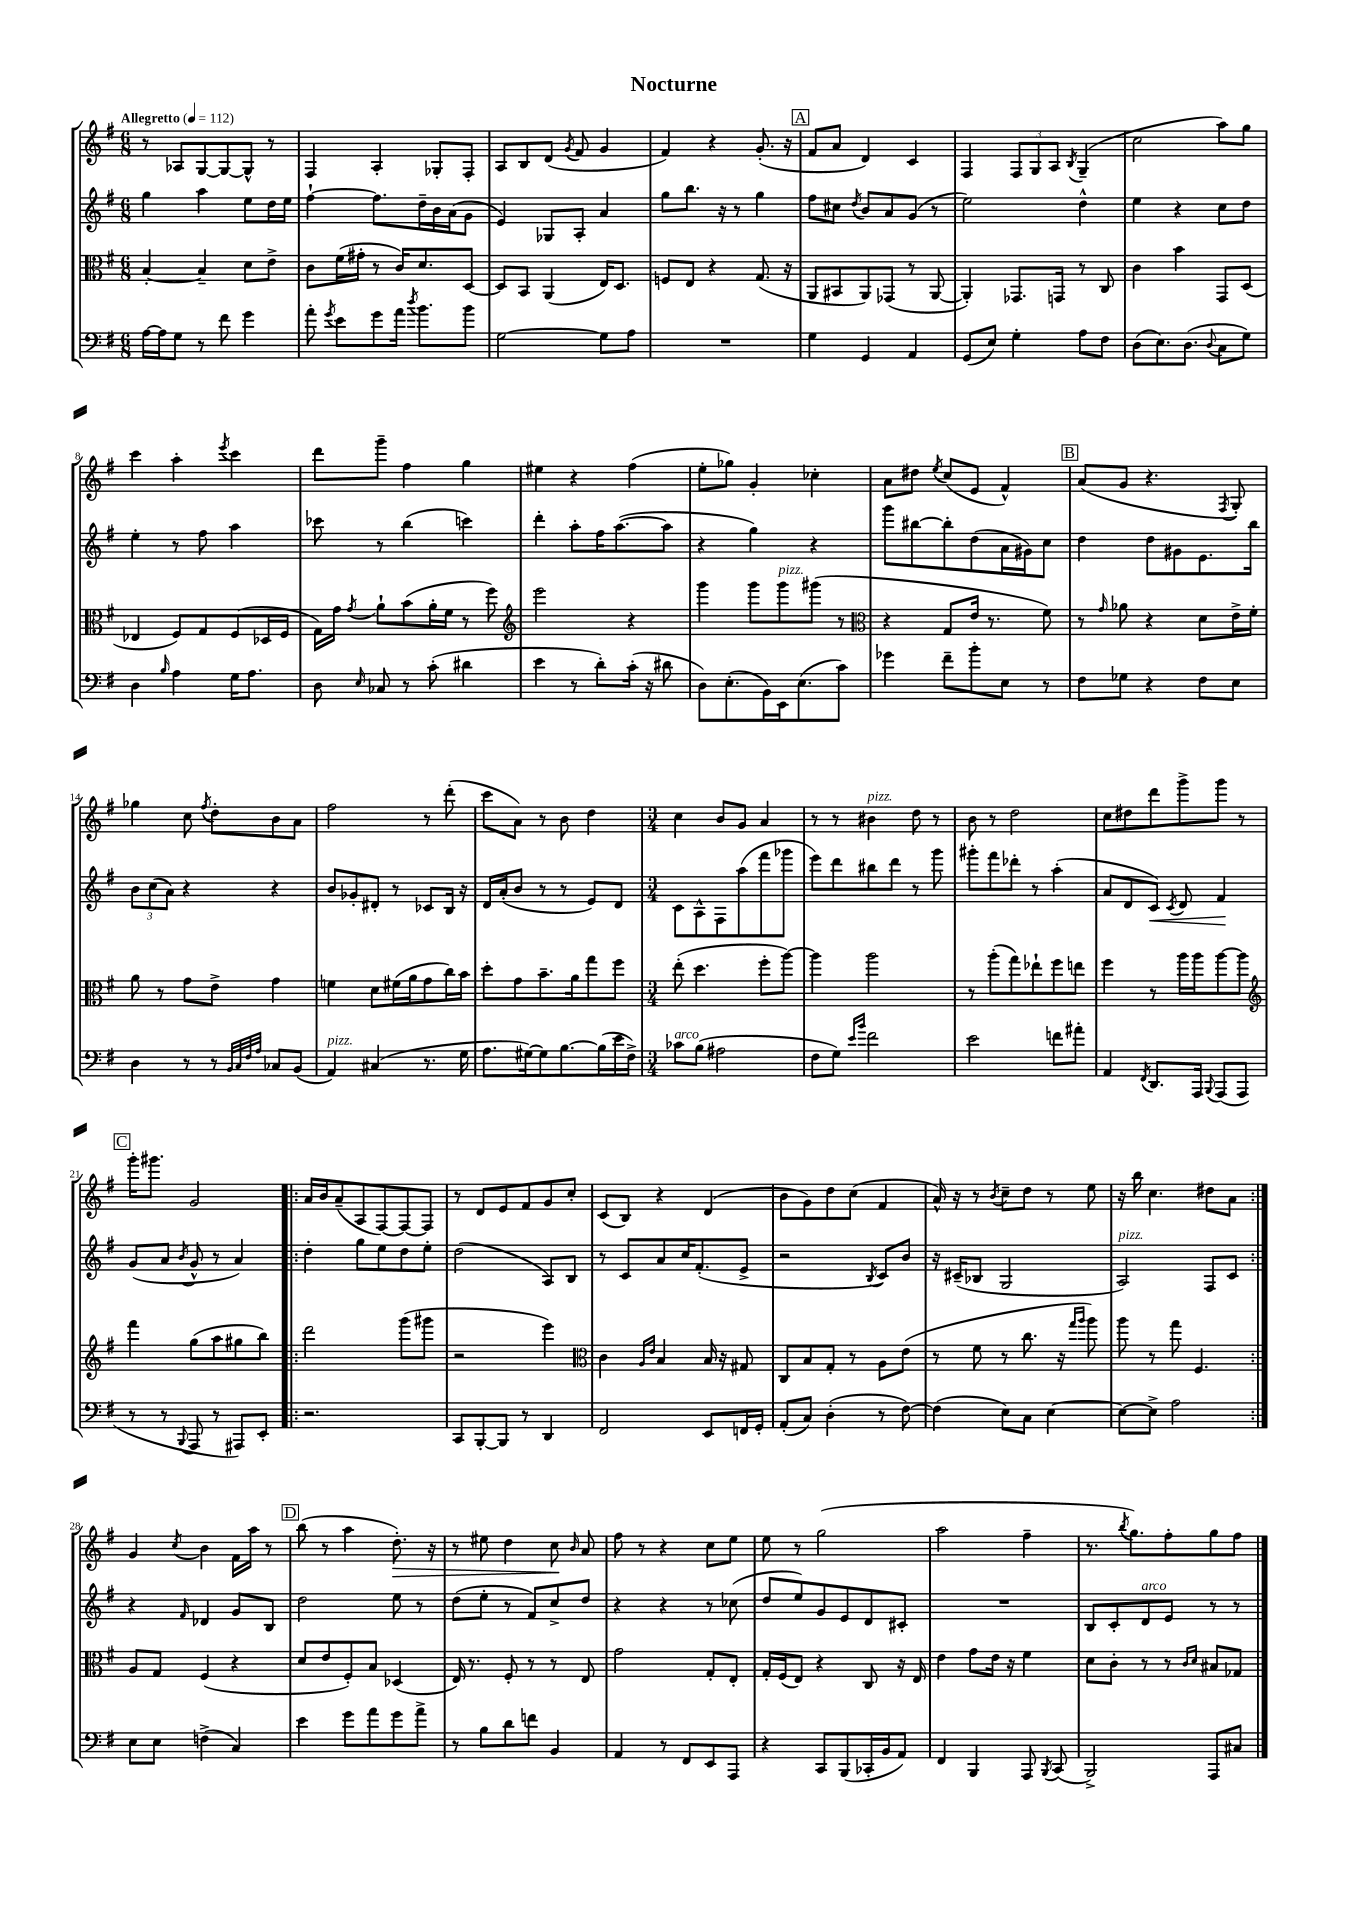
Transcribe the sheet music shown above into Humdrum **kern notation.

**kern	**kern	**kern	**dynam	**kern	**dynam
*part4	*part3	*part2	*part2	*part1	*part1
*staff4	*staff3	*staff2	*staff2	*staff1	*staff1
*clefF4	*clefC3	*clefG2	*	*clefG2	*
*k[f#]	*k[f#]	*k[f#]	*	*k[f#]	*
*M6/8	*M6/8	*M6/8	*	*M6/8	*
*MM112	*MM112	*MM112	*	*MM112	*
=1	=1	=1	=1	=1	=1
!	!	!	!	!LO:TX:a:B:t=Allegretto	!
[16A\LL	[4B'/	4gg\	.	8r	.
16A\J]	.	.	.	.	.
8G\J	.	.	.	8A-X/L	.
8r	4B~/]	4aa\	.	[8G/	.
8f#\	.	.	.	8G/_	.
4g\	8d\L	8ee\L	.	8G^^/J]	.
.	8e^\J	16dd\L	.	8r	.
.	.	16ee\JJ	.	.	.
=2	=2	=2	=2	=2	=2
8a'\	8c\L	[4ff#`\	.	4F#/	.
8qg/	.	.	.	.	.
8e\L	(16f#\L	.	.	.	.
.	16g#X'\JJ	.	.	.	.
8g\	8r	8.ff#\L]	.	4A'/	.
16a\Jk	16c/KL)	.	.	.	.
8qdd/	.	.	.	.	.
8.b\L	8.d/	16dd~\L	.	.	.
.	.	16b\	.	8G-X'/L	.
.	.	(16a\J	.	.	.
8b\J	[8D/J	8g\J	.	8F#'/J	.
=3	=3	=3	=3	=3	=3
[2G\	8D/L]	4e/)	.	8A/L	.
.	8BB/J	.	.	8B/	.
.	(4AA/	8G-X/L	.	(8d/J	.
.	.	.	.	8qg/	.
.	.	8A'/J	.	8f#/	.
8G\L]	16E/KL)	4a/	.	4g/	.
.	8.D/J	.	.	.	.
8A\J	.	.	.	.	.
=4	=4	=4	=4	=4	=4
2.r	8Fn/L	8gg\L	.	4f#/)	.
.	8E/J	8.bb\J	.	.	.
.	4r	.	.	4r	.
.	.	16r	.	.	.
.	.	8r	.	.	.
.	(8.G/	4gg\	.	(8.g'/	.
.	16r	.	.	16r	.
!!LO:REH:place=s1:t=A
=5	=5	=5	=5	=5	=5
4G\	8AA/L	8ff#\L	.	8f#/L	.
.	8BB#X/	8cc#X\J	.	8a/J	.
.	.	8qdd/	.	.	.
4GG/	8AA/)	8b/L	.	4d/)	.
.	(8GG-X/J	8a/	.	.	.
4AA/	8r	(8g/J	.	4c/	.
.	[8AA/	8r	.	.	.
=6	=6	=6	=6	=6	=6
(8GG/L	4AA'/])	2ee\)	.	4F#/	.
8E/J)	.	.	.	.	.
4G'\	8.GG-X/L	.	.	12F#/L	.
.	.	.	.	12G/	.
.	.	.	.	12A/J	.
.	16GGn/Jk	.	.	.	.
.	.	.	.	8qB/	.
8A\L	8r	4dd^^\	.	(4G~/	.
8F#\J	8C/	.	.	.	.
=7	=7	=7	=7	=7	=7
(8D\L	4c\	4ee\	.	2cc\	.
8.E\)	.	.	.	.	.
.	4b\	4r	.	.	.
(8.D\J	.	.	.	.	.
8qqD/	.	.	.	.	.
8C\L	8GG/L	8cc\L	.	8aa\L)	.
8G\J)	(8D/J	8dd\J	.	8gg\J	.
!!LO:LB:g=z
=8	=8	=8	=8	=8	=8
4D\	4E-X/	4ee'\	.	4ccc\	.
16qqB/	.	.	.	.	.
4A\	8F#/L)	8r	.	4aa'\	.
.	8G/	8ff#\	.	.	.
.	.	.	.	8qeee/	.
16G\KL	(8F#/	4aa\	.	4ccc\	.
8.A\J	.	.	.	.	.
.	16D-X/L	.	.	.	.
.	16F#/JJ	.	.	.	.
=9	=9	=9	=9	=9	=9
8D\	16G\LL)	8ccc-X\	.	8ddd\L	.
.	16g\JJ	.	.	.	.
16qqE/	8qg/	.	.	.	.
8C-X/	8a`\L	8r	.	8ggg~\J	.
8r	(8b\	(4bb\	.	4ff#\	.
(8c'\	16a'\L	.	.	.	.
.	16f#\JJ	.	.	.	.
4d#X\	8r	4cccn\)	.	4gg\	.
.	8ff#\)	.	.	.	.
=10	=10	=10	=10	=10	=10
*	*clefG2	*	*	*	*
4e\	2eee\	4ddd'\	.	4ee#X\	.
8r	.	8aa'\L	.	4r	.
8d'\L)	.	16ff#\K	.	.	.
.	.	([8.aa\	.	.	.
(16c'\Jk	4r	.	.	(4ff#\	.
16r	.	.	.	.	.
8d#X\	.	8aa\J]	.	.	.
=11	=11	=11	=11	=11	=11
8D\L)	4ggg\	4r	.	8ee'\L	.
(8.E'\	.	.	.	8gg-X\J)	.
.	8ggg\L	4gg\)	.	4g'/	.
16BB\L)	.	.	.	.	.
!	!LO:TX:a:i:t=pizz.	!	!	!	!
16EE\J	8ggg\	.	.	.	.
(8.E\	.	.	.	.	.
.	(8ggg#X\J	4r	.	4cc-X'\	.
8c\J)	8r	.	.	.	.
=12	=12	=12	=12	=12	=12
*	*clefC3	*	*	*	*
4g-X\	4r	8ggg\L	.	8a\L	.
.	.	[8bb#X\	.	8dd#X\J	.
.	.	.	.	8qee/	.
8f#~\L	8G/L	8bb#'\]	.	(8cc/L	.
8b'\	16e/Jk	(8dd\	.	8e/J	.
.	8.r	.	.	.	.
8E\J	.	16a\L	.	4f#^^/)	.
.	.	16g#X\J)	.	.	.
8r	8f#\)	8cc\J	.	.	.
!!LO:REH:place=s1:t=B
=13	=13	=13	=13	=13	=13
8F#\L	8r	4dd\	.	(8a/L	.
.	16qqg/	.	.	.	.
8G-X\J	8a-X\	.	.	8g/J	.
4r	4r	8dd\L	.	4.r	.
.	.	8g#X\	.	.	.
8F#\L	8d\L	8.e\	.	.	.
.	.	.	.	8qF#/	.
8E\J	16e^\L	.	.	8G'/)	.
.	16f#'\JJ	16bb\Jk	.	.	.
!!LO:LB:g=z
=14	=14	=14	=14	=14	=14
4D\	8a\	12b\L	.	4gg-X\	.
.	.	(12cc\	.	.	.
.	8r	.	.	.	.
.	.	12a\J)	.	.	.
8r	8g\L	4r	.	8cc\	.
.	.	.	.	8qff#/	.
8r	8e^\J	.	.	8dd'\L	.
32qqBB/LLL	.	.	.	.	.
32qqC/	.	.	.	.	.
32qqF#/	.	.	.	.	.
32qqA/JJJ	.	.	.	.	.
8C-X/L	4g\	4r	.	8b\	.
(8BB/J	.	.	.	8a\J	.
=15	=15	=15	=15	=15	=15
!LO:TX:a:i:t=pizz.	!	!	!	!	!
4AA/)	4fn\	8b/L	.	2ff#\	.
.	.	8g-X'/	.	.	.
(4C#X/	8d\L	8d#X'/J	.	.	.
.	(16f#X\L	8r	.	.	.
.	16a\J	.	.	.	.
8.r	8g\	8c-X/L	.	8r	.
.	16cc\L)	16B/Jk	.	(8ddd'\	.
16G\	16b\JJ	16r	.	.	.
=16	=16	=16	=16	=16	=16
8.A\L	8dd'\L	16d/LL	.	8ccc\L	.
.	.	(16a'/J	.	.	.
.	8g\	8b/J	.	8a\J)	.
[16G#X\k)	.	.	.	.	.
8G#\]	8.b~\	8r	.	8r	.
[8.B\	.	8r	.	8b\	.
.	16a\k	.	.	.	.
.	8gg\	8e/L)	.	4dd\	.
(16B\L]	.	.	.	.	.
16e\	8ff#\J	8d/J	.	.	.
16F#^\JJ)	.	.	.	.	.
=17	=17	=17	=17	=17	=17
*M3/4	*M3/4	*M3/4	*	*M3/4	*
!LO:TX:a:i:t=arco	!	!	!	!	!
8c-X\L	(8ee'\	8c\L	.	4cc\	.
(8B\J	4.dd\	8A^^\	.	.	.
2A#X\	.	8F#\	.	8b/L	.
.	.	(8aa\	.	8g/J	.
.	8ff#'\L	8fff#\	.	4a/	.
.	[8aa\J)	8ggg-X\J	.	.	.
=18	=18	=18	=18	=18	=18
8F#\L	4aa\]	8eee\L)	.	8r	.
8G\J)	.	8ddd\	.	8r	.
16qqe/LL	.	.	.	.	.
16qqb/JJ	.	.	.	.	.
!	!	!	!	!LO:TX:a:i:t=pizz.	!
2f#\	2aa\	8bb#X\	.	4b#X\	.
.	.	8ddd\J	.	.	.
.	.	8r	.	8dd\	.
.	.	8ggg\	.	8r	.
=19	=19	=19	=19	=19	=19
2e\	8r	8ggg#X'\L	.	8b\	.
.	(8aa'\L	8fff#\	.	8r	.
.	8gg\)	8ddd-X'\J	.	2dd\	.
.	8ee-X`\	8r	.	.	.
8fn\L	8ff#\	(4aa'\	.	.	.
8a#X'\J	8een\J	.	.	.	.
=20	=20	=20	=20	=20	=20
4AA/	4ff#\	8a/L	.	8cc\L	.
.	.	8d/	.	8dd#X\	.
8qFF#/	.	.	.	.	.
!	!	!	!LO:HP:b	!	!
8.DD/L	8r	8c/J)	<	8ddd\	.
.	.	8qc/	.	.	.
.	16aa\LL	8d/	.	8ggg^\	.
16AAA/Jk	16aa\J	.	.	.	.
8qqBBB/	.	.	.	.	.
(8AAA/L	[8aa\	4f#/	.	8ggg\J	.
8AAA/J	8aa\J]	.	.	8r	.
.	.	.	[	.	.
!!LO:LB:g=z
!!LO:REH:place=s1:t=C
=21	=21	=21	=21	=21	=21
*	*clefG2	*	*	*	*
8r	4fff#\	(8g/L	.	16ggg'\KL	.
.	.	.	.	8.ggg#X\J	.
8r	.	8a/J	.	.	.
8qqBBB/	.	8qb/	.	.	.
8AAA/	(8gg\L	8g^^/	.	2g/	.
8r	8aa\	8r	.	.	.
8AAA#X/L)	8gg#X\	4a/)	.	.	.
8EE'/J	8bb\J)	.	.	.	.
=22!|:	=22!|:	=22!|:	=22!|:	=22!|:	=22!|:
2.r	2ddd\	4dd'\	.	16a/LL	.
.	.	.	.	16b/J	.
.	.	.	.	(8a~/	.
.	.	8gg\L	.	8A/	.
.	.	8ee\	.	[8F#/)	.
.	(8ggg\L	8dd\	.	8F#/_	.
.	8ggg#X\J	8ee'\J	.	8F#/J]	.
=23	=23	=23	=23	=23	=23
8CC/L	2r	(2dd\	.	8r	.
[8BBB'/	.	.	.	8d/L	.
8BBB/J]	.	.	.	8e/	.
8r	.	.	.	8f#/	.
4DD/	4eee\)	8A/L)	.	8g/	.
.	.	8B/J	.	8cc'/J	.
=24	=24	=24	=24	=24	=24
*	*clefC3	*	*	*	*
2FF#/	4c\	8r	.	(8c/L	.
.	.	8c/L	.	8B/J)	.
.	16qqA/LL	.	.	.	.
.	16qqe/JJ	.	.	.	.
.	4B/	8a/	.	4r	.
.	.	16cc/K	.	.	.
.	.	(8.f#'/	.	.	.
8EE/L	16B/	.	.	(4d/	.
.	16r	.	.	.	.
16FFn/L	8G#X/	8e^/J	.	.	.
16GG'/JJ	.	.	.	.	.
=25	=25	=25	=25	=25	=25
(8AA'/L	8C/L	2r	.	8b\L	.
8C/J)	8B/	.	.	8g\)	.
(4D'\	8G'/J	.	.	8dd\	.
.	8r	.	.	(8cc\J	.
.	.	8qB/	.	.	.
8r	8A\L	8c/L)	.	4f#/	.
[8F#\)	(8e\J	8b/J	.	.	.
=26	=26	=26	=26	=26	=26
(4F#\]	8r	16r	.	16a^^/)	.
.	.	(16c#X~/KL	.	16r	.
.	8f#\	8B-X/J	.	8r	.
.	.	.	.	8qb/	.
8E\L)	8r	2G/	.	8cc~\L	.
8C\J	8.cc\	.	.	8dd\J	.
[4E\	.	.	.	8r	.
.	16r	.	.	.	.
.	16qqgg/LL	.	.	.	.
.	16qqaa/JJ	.	.	.	.
.	8aa\)	.	.	8ee\	.
=27	=27	=27	=27	=27	=27
!	!	!LO:TX:a:i:t=pizz.	!	!	!
8E\L_	8aa\	2A/)	.	16r	.
.	.	.	.	16bb\	.
8E^\J]	8r	.	.	4.cc\	.
2A\	8gg\	.	.	.	.
.	4.F#/	.	.	.	.
.	.	8F#/L	.	8dd#X\L	.
.	.	8c/J	.	8a\J	.
!!LO:LB:g=z
=28:|!	=28:|!	=28:|!	=28:|!	=28:|!	=28:|!
8E\L	8A/L	4r	.	4g/	.
8E\J	8G/J	.	.	.	.
.	.	16qqf#/	.	8qcc/	.
(4Fn^\	(4F#/	4d-X/	.	4b\	.
4C/)	4r	8g/L	.	16f#\LL	.
.	.	.	.	16aa\JJ	.
.	.	8B/J	.	8r	.
!!LO:REH:place=s1:t=D
=29	=29	=29	=29	=29	=29
4e\	8d/L	2dd\	.	(8bb\	.
.	8e/	.	.	8r	.
8g\L	8F#'/)	.	.	4aa\	.
8a\	8B/J	.	.	.	.
!	!	!	!	!	!LO:HP:b
8g\	(4D-X/	8ee\	.	8.dd'\)	>
8a^\J	.	8r	.	.	.
.	.	.	.	16r	.
=30	=30	=30	=30	=30	=30
8r	16E/)	(8dd\L	.	8r	.
.	8.r	.	.	.	.
8B\L	.	8ee'\J	.	8ee#X\	.
8d\	8F#'/	8r	.	4dd\	.
8fn\J	8r	8f#/L)	.	.	.
4BB/	8r	8cc^/	.	8cc\	.
.	.	.	.	16qqb/	.
.	8E/	8dd/J	.	8a/	]
=31	=31	=31	=31	=31	=31
4AA/	2g\	4r	.	8ff#\	.
.	.	.	.	8r	.
8r	.	4r	.	4r	.
8FF#/L	.	.	.	.	.
8EE/	8G'/L	8r	.	8cc\L	.
8AAA/J	8E'/J	(8cc-X\	.	8ee\J	.
=32	=32	=32	=32	=32	=32
4r	16G'/LL	8dd/L	.	8ee\	.
.	(16F#/J	.	.	.	.
.	8E/J)	8ee/)	.	8r	.
8CC/L	4r	8g/	.	(2gg\	.
(8BBB/	.	8e/	.	.	.
16CC-X'/L	8C/	8d/	.	.	.
16BB/J	.	.	.	.	.
8AA/J)	16r	8c#X'/J	.	.	.
.	16E/	.	.	.	.
=33	=33	=33	=33	=33	=33
4FF#/	4e\	2.r	.	2aa\	.
4BBB/	8g\L	.	.	.	.
.	16e\Jk	.	.	.	.
.	16r	.	.	.	.
8AAA/	4f#\	.	.	4ff#~\	.
8qBBB/	.	.	.	.	.
(8CC/	.	.	.	.	.
=34	=34	=34	=34	=34	=34
2BBB^/)	8d\L	8B/L	.	8.r	.
.	8c'\J	8c'/	.	.	.
.	.	.	.	8qbb/	.
.	.	.	.	8.gg\L)	.
!	!	!LO:TX:a:i:t=arco	!	!	!
.	8r	8d/	.	.	.
.	8r	8e/J	.	8ff#'\	.
.	16qqc/LL	.	.	.	.
.	16qqd/JJ	.	.	.	.
8AAA/L	8B#X/L	8r	.	8gg\	.
8C#X/J	8G-X/J	8r	.	8ff#\J	.
==	==	==	==	==	==
*-	*-	*-	*-	*-	*-
